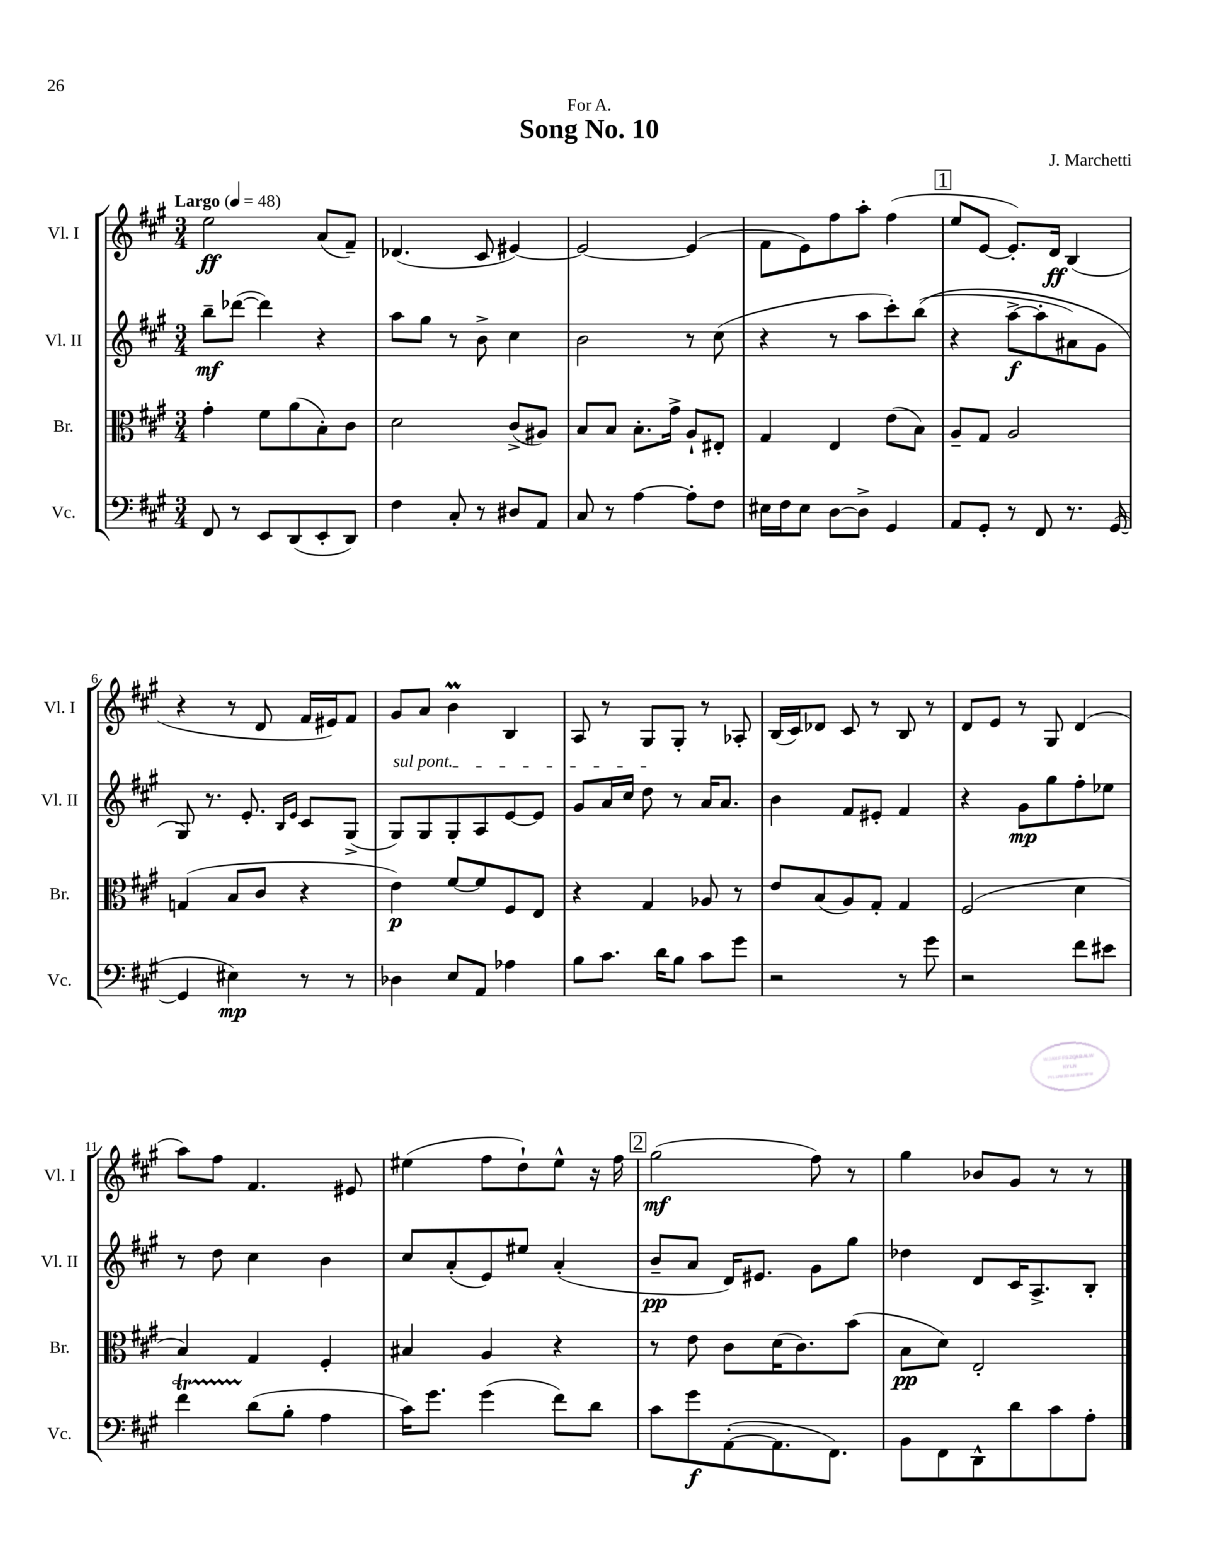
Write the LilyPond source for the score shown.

\header { title = "Song No. 10" composer = "J. Marchetti" dedication = "For A." }
<<
\new StaffGroup <<
\new Staff = "s0" \with { instrumentName = "Vl. I" shortInstrumentName = "Vl. I" } {
    \clef treble \key a \major \numericTimeSignature \time 3/4 \tempo "Largo" 4 = 48
    e''2\ff a'8( fis'8--) |
    des'4.( cis'8 eis'4~) |
    eis'2~ eis'4( |
    fis'8 e'8) fis''8 a''8-. fis''4( |
    \mark \markup { \box "1" } e''8 e'8~ e'8.-.) d'16\ff b4( |
    r4 r8 d'8 fis'16 eis'16) fis'8 |
    gis'8 a'8 b'4\prall b4 |
    a8 r8 gis8 gis8-. r8 aes8-. |
    b16( cis'16) des'8 cis'8 r8 b8 r8 |
    d'8 e'8 r8 gis8 d'4( |
    a''8) fis''8 fis'4. eis'8 |
    eis''4( fis''8 d''8-!) eis''8-^ r16 fis''16 |
    \mark \markup { \box "2" } gis''2\mf( fis''8) r8 |
    gis''4 bes'8 gis'8 r8 r8 \bar "|." |
}
\new Staff = "s1" \with { instrumentName = "Vl. II" shortInstrumentName = "Vl. II" } {
    \clef treble \key a \major \numericTimeSignature \time 3/4
    b''8--\mf des'''8~( des'''4) r4 |
    a''8 gis''8 r8 b'8-> cis''4 |
    b'2 r8 cis''8( |
    r4 r8 a''8 cis'''8-.) b''8(\( |
    \mark \markup { \box "1" } r4 a''8~->\f a''8-. ais'8) gis'8 |
    gis8\) r8. e'8.-. \grace { b16 e'16 } cis'8 gis8->( |
    \once \override TextSpanner.bound-details.left.text = \markup { \italic "sul pont." } gis8\startTextSpan) gis8 gis8-. a8 e'8~ e'8 |
    gis'8 a'16 cis''16 d''8\stopTextSpan r8 a'16 a'8. |
    b'4 fis'8 eis'8-. fis'4 |
    r4 gis'8\mp gis''8 fis''8-. ees''8 |
    r8 d''8 cis''4 b'4 |
    cis''8 a'8-.( e'8) eis''8 a'4-.( |
    \mark \markup { \box "2" } b'8--\pp a'8 d'16) eis'8. gis'8 gis''8 |
    des''4 d'8 cis'16 a8.-> b8-. \bar "|." |
}
\new Staff = "s2" \with { instrumentName = "Br." shortInstrumentName = "Br." } {
    \clef alto \key a \major \numericTimeSignature \time 3/4
    gis'4-. fis'8 a'8( b8-.) cis'8 |
    d'2 cis'8->( ais8) |
    b8 b8 b8.-. gis'16-> a8-! eis8-. |
    gis4 e4 e'8( b8) |
    \mark \markup { \box "1" } a8-- gis8 a2 |
    g4( b8 cis'8 r4 |
    e'4\p) fis'8~ fis'8 fis8 e8 |
    r4 gis4 aes8 r8 |
    e'8 b8( a8) gis8-. gis4 |
    fis2( d'4 |
    b4) gis4 fis4-. |
    bis4 a4 r4 |
    \mark \markup { \box "2" } r8 e'8 cis'8 d'16( cis'8.) b'8( |
    b8\pp d'8) e2-. \bar "|." |
}
\new Staff = "s3" \with { instrumentName = "Vc." shortInstrumentName = "Vc." } {
    \clef bass \key a \major \numericTimeSignature \time 3/4
    fis,8 r8 e,8 d,8( e,8-. d,8) |
    fis4 cis8-. r8 dis8 a,8 |
    cis8 r8 a4~ a8-. fis8 |
    eis16 fis16 eis8 d8~ d8-> gis,4 |
    \mark \markup { \box "1" } a,8 gis,8-. r8 fis,8 r8. gis,16~( |
    gis,4 eis4\mp) r8 r8 |
    des4 e8 a,8 aes4 |
    b8 cis'8. d'16 b8 cis'8 gis'8 |
    r2 r8 gis'8 |
    r2 fis'8 eis'8 |
    fis'4\startTrillSpan d'8\stopTrillSpan( b8-. a4 |
    cis'16) gis'8. gis'4( fis'8) d'8 |
    \mark \markup { \box "2" } cis'8 gis'8\f a,8~-.( a,8. fis,8.) |
    b,8 fis,8 d,8-^ d'8 cis'8 a8-. \bar "|." |
}
>>
>>
